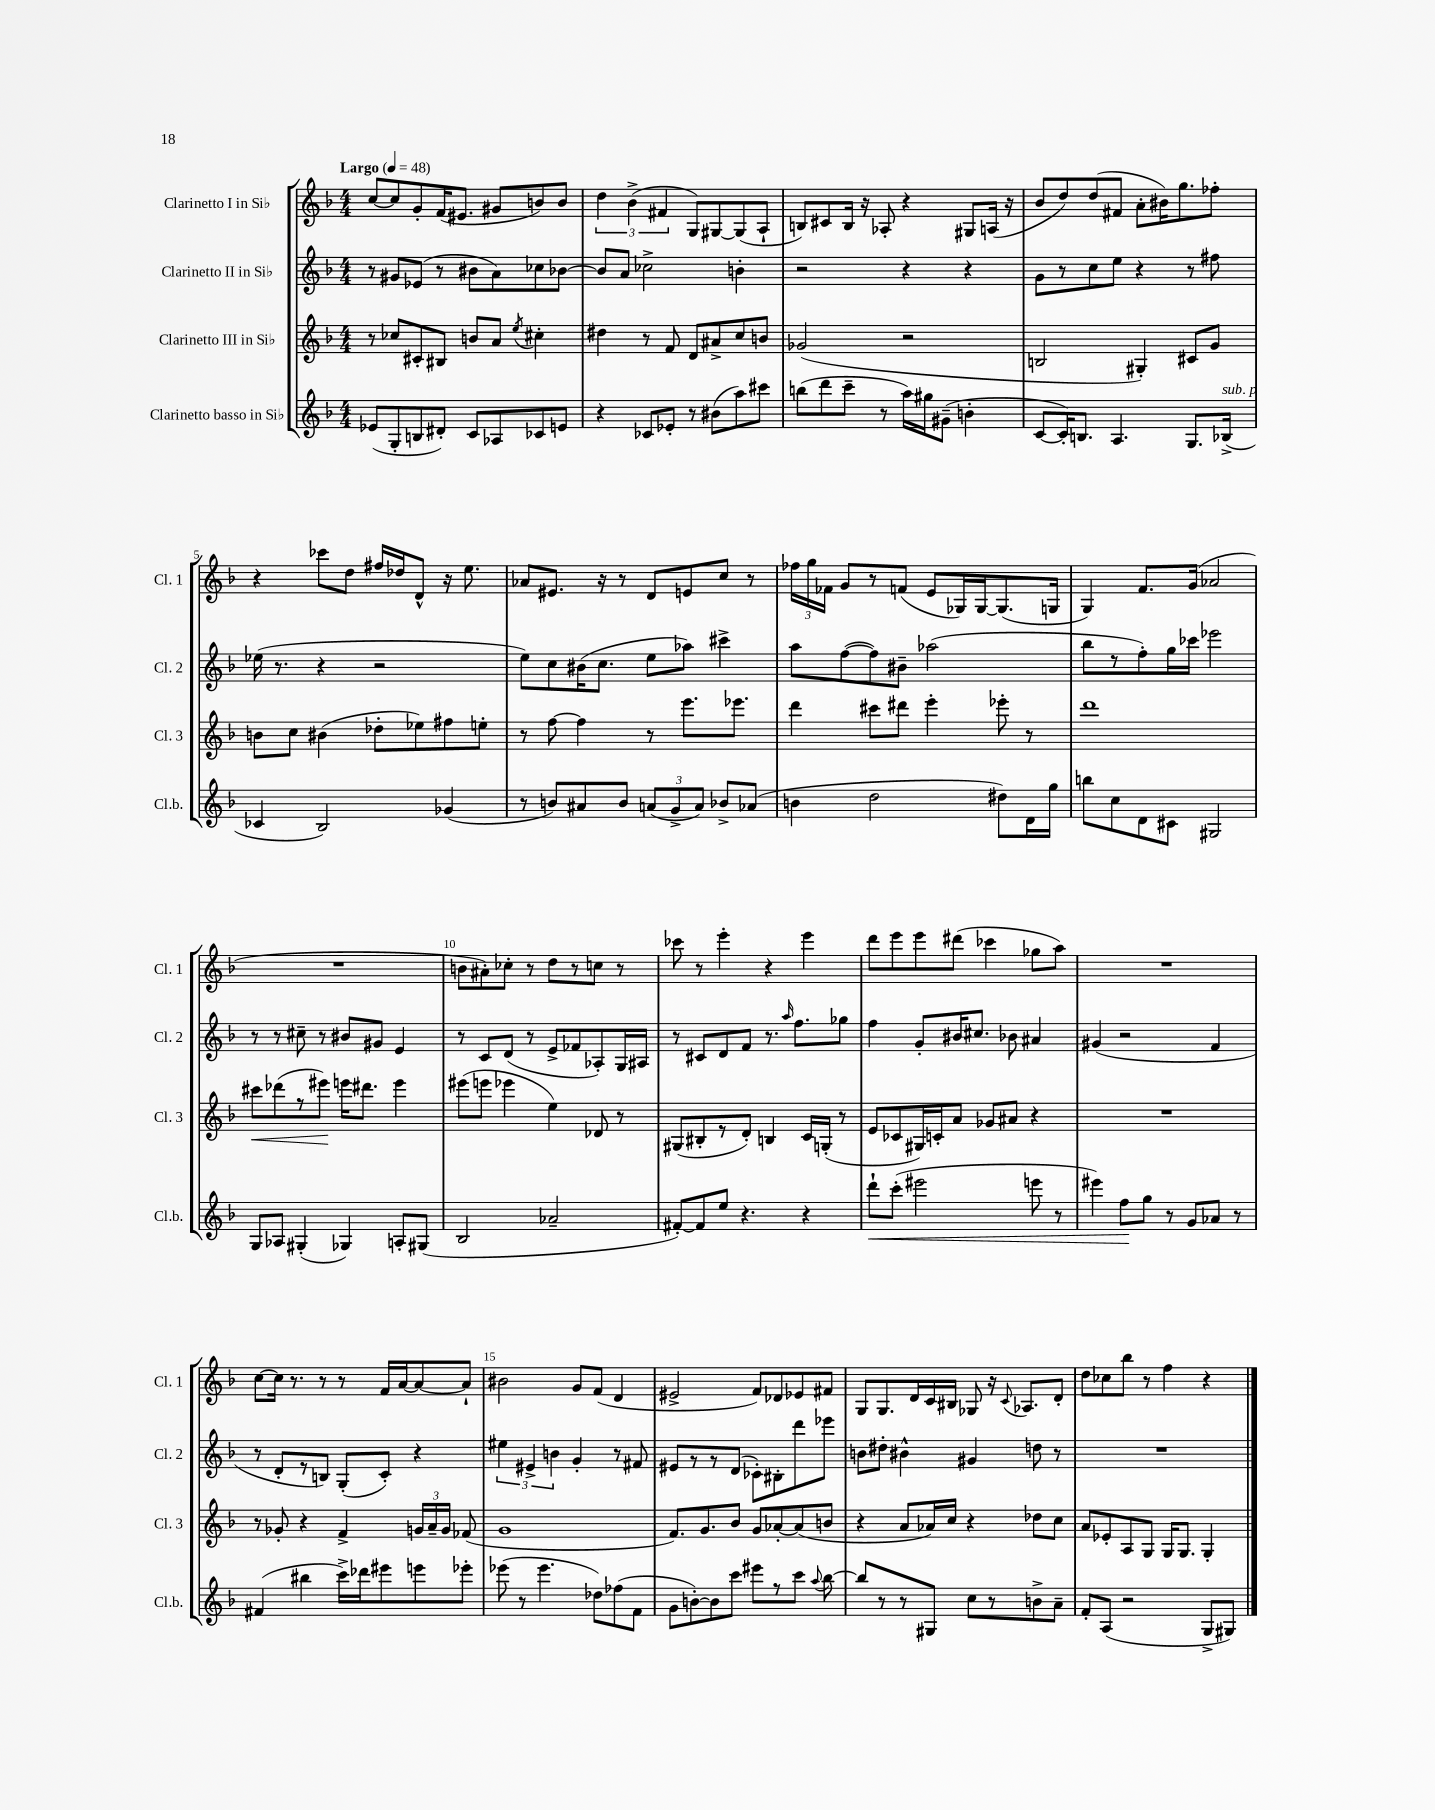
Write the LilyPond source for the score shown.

<<
\new StaffGroup <<
\new Staff = "s0" \with { instrumentName = "Clarinetto I in Sib" shortInstrumentName = "Cl. 1" } {
    \clef treble \key f \major \numericTimeSignature \time 4/4 \tempo "Largo" 4 = 48
    \autoBeamOff c''8[~ c''8 g'8-. f'16( eis'8.] gis'8[ b'8) b'8] |
    \tuplet 3/2 { d''4 bes'4->( fis'4 } g8[) gis8~ gis8( a8]-! |
    b8[) cis'8 b16] r16 aes8-. r4 gis8[ a16]( r16 |
    bes'8[ d''8) d''8( fis'8] a'8[-. bis'16) g''8. fes''8]-. |
    r4 ces'''8[ d''8] fis''16[ des''16 d'8]-^ r16 e''8. |
    aes'8[ eis'8.] r16 r8 d'8[ e'8 c''8] r8 |
    \tuplet 3/2 { fes''16[ g''16 fes'16] } g'8[ r8 f'8]( e'8[ ges16) ges16~ ges8.( g16] |
    g4) f'8.[ g'16]( aes'2 |
    R1 |
    b'8[ ais'8-.) ces''8]-. r8 d''8[ r8 c''8] r8 |
    ces'''8 r8 e'''4-. r4 e'''4 |
    d'''8[ e'''8 e'''8 dis'''8]( ces'''4 ges''8[ a''8]) |
    R1 |
    c''8[~ c''16] r8. r8 r8 f'16[ a'16~ a'8~ a'8]-! |
    bis'2 g'8[ f'8]( d'4 |
    eis'2-> f'8[) des'8 ees'8 fis'8] |
    g8[ g8. d'16 c'16 bis16] ges8 r16 \appoggiatura { c'8 } aes8.[ d'8]-. |
    d''8[ ces''8 bes''8] r8 f''4 r4 \bar "|." |
}
\new Staff = "s1" \with { instrumentName = "Clarinetto II in Sib" shortInstrumentName = "Cl. 2" } {
    \clef treble \key f \major \numericTimeSignature \time 4/4
    \autoBeamOff r8 gis'8[ ees'8]( r8 bis'8[ a'8) ces''8 bes'8]~ |
    bes'8[ a'8] ces''2-> b'4-. |
    r2 r4 r4 |
    g'8[ r8 c''8 e''8] r4 r8 fis''8 |
    ees''16( r8. r4 r2 |
    e''8[) c''8 bis'16( c''8.] e''8[ aes''8]) cis'''4-> |
    a''8[ f''8~( f''8) bis'8]-- aes''2( |
    bes''8[ r8 f''8-.) g''16 ces'''16] ees'''2 |
    r8 r8 cis''8-- r8 bis'8[ gis'8] e'4 |
    r8 c'8[ d'8]( r8 e'8[-> fes'8 aes8-.) g16 ais16] |
    r8 cis'8[ d'8 f'8] r8. \grace { a''16 } f''8.[ ges''8] |
    f''4 g'8[-. bis'16 cis''8.] bes'8 ais'4 |
    gis'4( r2 f'4 |
    r8 d'8[-. r8 b8]) g8[-.( c'8]-.) r4 |
    \tuplet 3/2 { eis''4 eis'4-> b'4 } g'4-. r8 fis'8 |
    eis'8[ r8 r8 d'8]( ces'8[-.) bis8-. d'''8 ees'''8] |
    b'8[ dis''8]-. bis'4-^ gis'4 d''8 r8 |
    R1 \bar "|." |
}
\new Staff = "s2" \with { instrumentName = "Clarinetto III in Sib" shortInstrumentName = "Cl. 3" } {
    \clef treble \key f \major \numericTimeSignature \time 4/4
    \autoBeamOff r8 ces''8[ cis'8-. bis8] b'8[ a'8] \acciaccatura { e''8 } cis''4-. |
    dis''4 r8 f'8 d'8[ ais'8-> c''8 b'8] |
    ges'2( r2 |
    b2 gis4-.) cis'8[ g'8] |
    b'8[ c''8] bis'4( des''8[-. ees''8) fis''8 e''8]-. |
    r8 f''8~ f''4 r8 e'''8.[ ees'''8.] |
    d'''4 cis'''8[ dis'''8] e'''4-. ees'''8-. r8 |
    d'''1 |
    cis'''8[\< des'''8( r8 eis'''8]\!) e'''16[ dis'''8.] e'''4 |
    eis'''8[( e'''8] ees'''4 e''4) des'8 r8 |
    gis8[( bis8-. r8 d'8]-.) b4 c'16[ g16]-.( r8 |
    e'8[ ces'8 gis16) c'16-. a'8] ges'8[ ais'8] r4 |
    R1 |
    r8 ges'8-. r4 f'4-> \tuplet 3/2 { g'16[ a'16-- g'16] } fes'8( |
    g'1 |
    f'8.[) g'8. bes'8] g'8[ aes'8~-. aes'8( b'8] |
    r4 a'8[ aes'16) c''16] r4 des''8[ c''8] |
    a'8[ ees'8-. a8 g8] g16[ g8.] g4-. \bar "|." |
}
\new Staff = "s3" \with { instrumentName = "Clarinetto basso in Sib" shortInstrumentName = "Cl.b." } {
    \clef treble \key f \major \numericTimeSignature \time 4/4
    \autoBeamOff ees'8[( g8-. b8 dis'8]-.) c'8[ aes8 ces'8 e'8] |
    r4 ces'8[ ees'8]-. r8 bis'8[( a''8) cis'''8] |
    b''8[( d'''8 c'''8]-- r8 a''16[) gis''16 gis'8]--( b'4-. |
    c'8[~ c'16-.) b8.] a4. g8.[ bes16]->^\markup { \italic "sub. p" }( |
    ces'4 bes2) ges'4( |
    r8 b'8[) ais'8 b'8] \tuplet 3/2 { a'8[( g'8-> a'8]) } bes'8[-> aes'8]( |
    b'4 d''2 dis''8[) d'16 g''16] |
    b''8[ c''8 d'8 cis'8] gis2 |
    g8[ aes8] gis4-.( ges4) a8[-. gis8]( |
    bes2 aes'2-- |
    fis'8[~-.) fis'8 e''8] r4. r4 |
    d'''8[-!\< c'''8]-.( eis'''2 e'''8 r8 |
    eis'''4) f''8[\! g''8] r8 g'8[ aes'8] r8 |
    fis'4( bis''4 c'''16[->) des'''16 eis'''8 e'''8 ees'''8]-. |
    ees'''8( r8 ees'''4. des''8[) fes''8( f'8] |
    g'8[ b'8~-.) b'8 c'''8] eis'''8[ r8 c'''8] \appoggiatura { a''8 } bes''8~ |
    bes''8[ r8 r8 gis8] c''8[ r8 b'8-> a'8]-- |
    f'8[-. a8]( r2 g8[-> gis8]) \bar "|." |
}
>>
>>
\layout { \context { \Score \override BarNumber.break-visibility = ##(#f #t #t) barNumberVisibility = #(every-nth-bar-number-visible 5) } }
